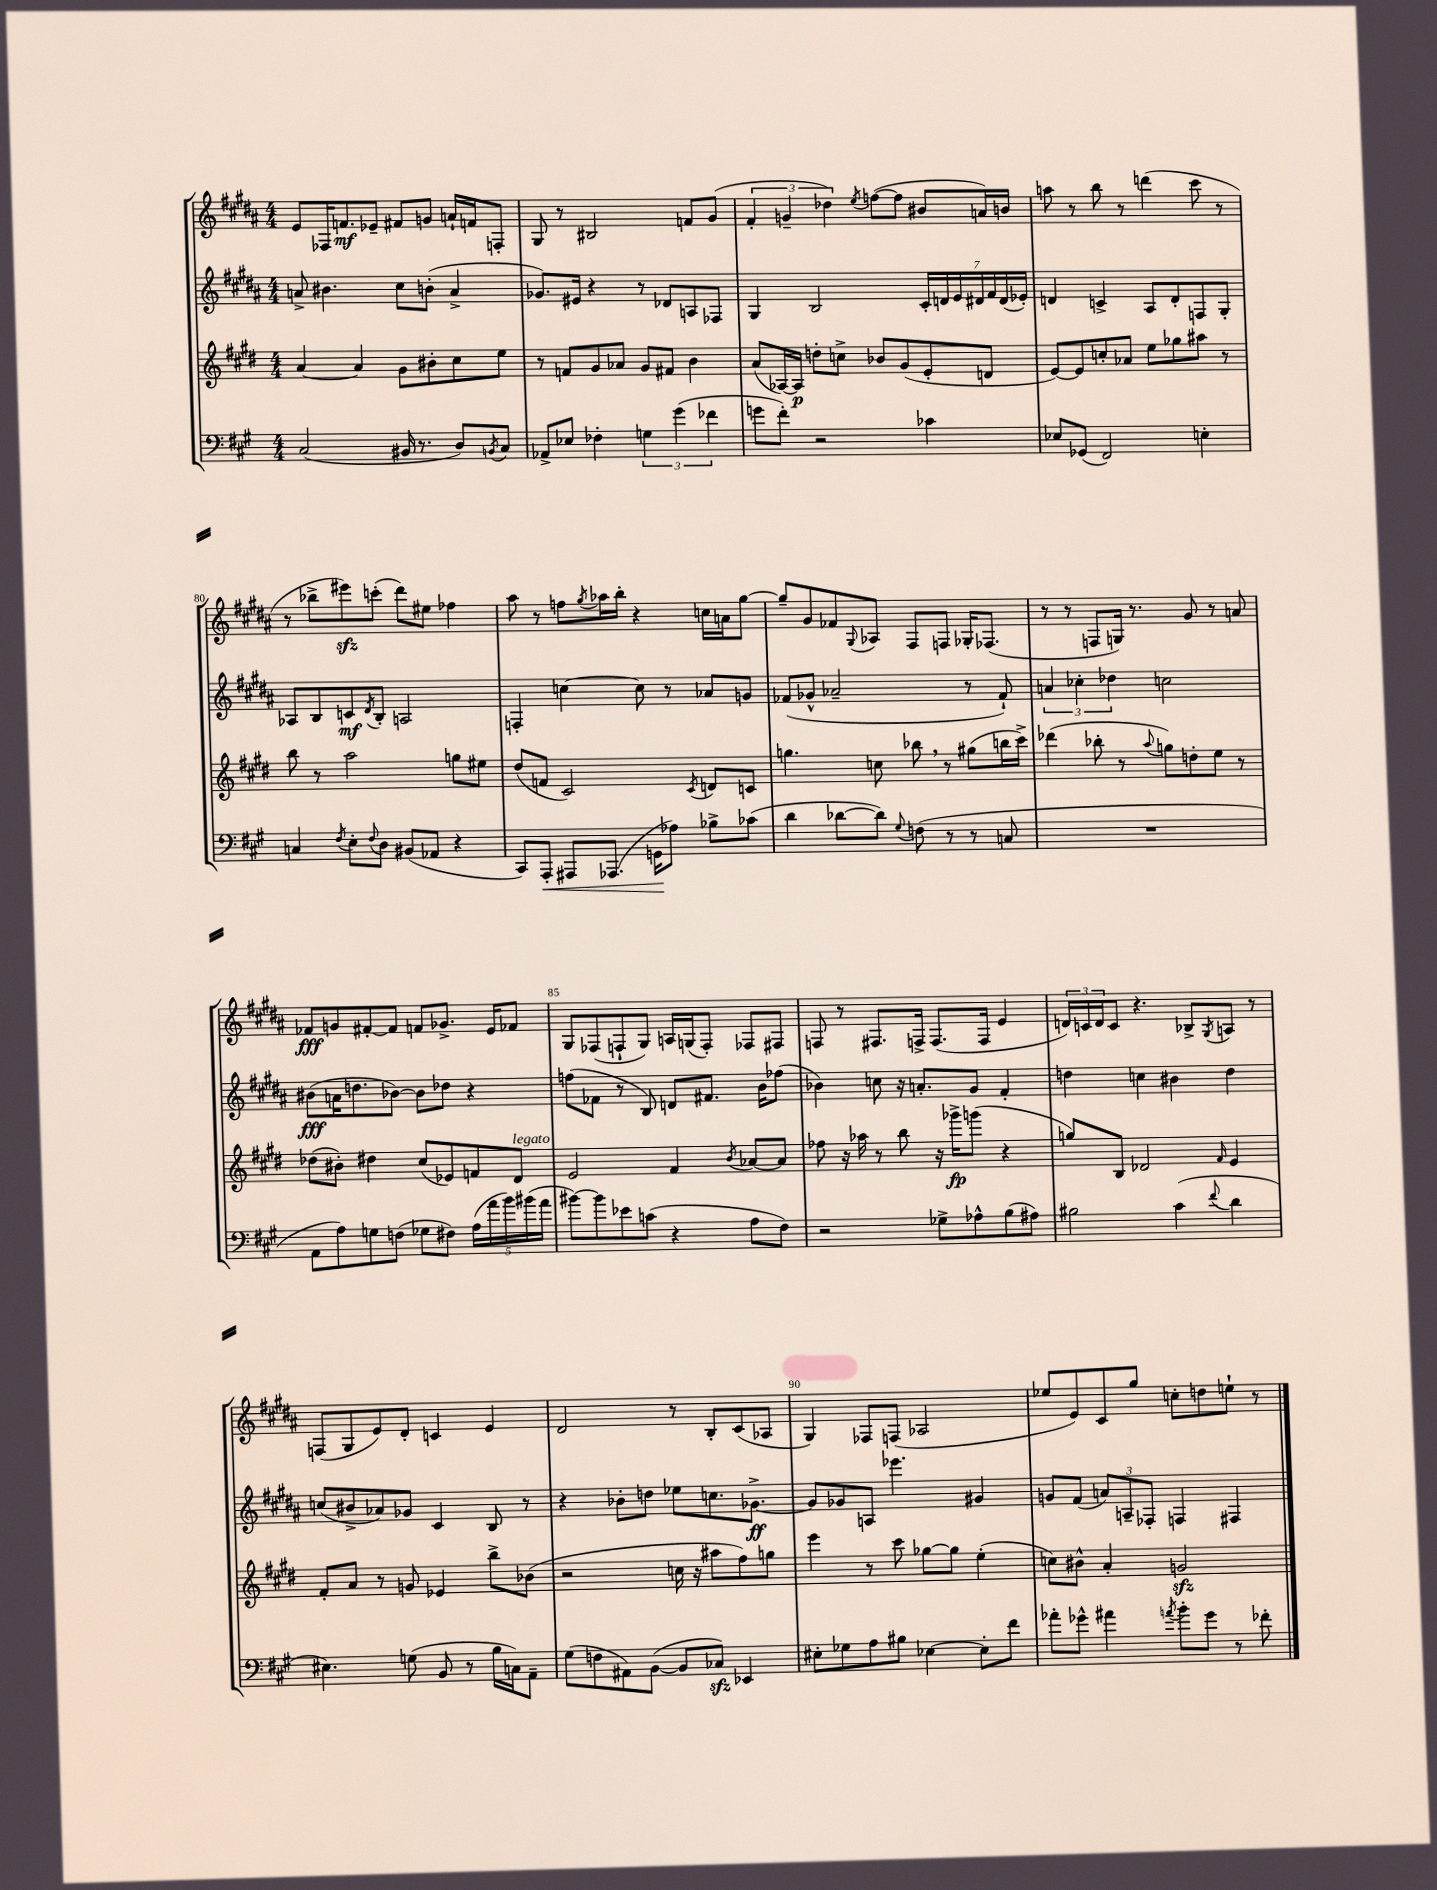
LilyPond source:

<<
\new StaffGroup <<
\new Staff = "s0" {
    \clef treble \key b \major \numericTimeSignature \time 4/4
    e'8 fes16 f'8.\mf ees'8-- fis'8 g'8 a'16-! f'16 f8-. |
    gis8 r8 bis2 f'8 gis'8( |
    \tuplet 3/2 { fis'4-. g'4-- des''4) } \acciaccatura { e''8 } f''8~( f''8 bis'8 a'16) b'16 |
    a''8 r8 b''8 r8 d'''4( cis'''8 r8 |
    r8 bes''8-> eis'''8\sfz) c'''8-.( dis'''8) eis''8 fes''4 |
    ais''8 r8 f''8 \acciaccatura { gis''8 } aes''16 b''16-. r4 c''16 a'16 gis''8~ |
    gis''8-- gis'8 fes'8 \appoggiatura { gis8 } aes8 fis8 f8 ges16-. fes8.( |
    r8 r8 f8 g16) r8. gis'8 r8 a'8 |
    fes'8\fff g'8 fis'8~-. fis'8 f'8 ges'8.-> e'16 fes'8 |
    gis8 fes8( f8-! gis8) a16 g16( f8-.) fes8 fis8 |
    f8 r8 fis8. f16-> f8.( f16 e'4 |
    \tuplet 3/2 { d'16) c'16 d'16 } c'8 r4. bes8-> \acciaccatura { gis8 } a8 r8 |
    f8( gis8 e'8) dis'8-. c'4 e'4 |
    dis'2 r8 b8-. cis'8( aes8 |
    gis4) fes8 f8( aes2 |
    ees''8 e'8) cis'8 gis''8 c''8-. d''8 e''8-! r8 \bar "|." |
}
\new Staff = "s1" {
    \clef treble \key b \major \numericTimeSignature \time 4/4
    a'8-> bis'4. cis''8 b'8-.( a'4-> |
    ges'8.) eis'16 r4 r8 des'8 a8 fes8 |
    gis4 b2 \tuplet 7/4 { cis'16-. d'16 e'16 dis'16 fis'16 dis'16( ees'16-.) } |
    d'4 c'4-> ais8 d'8-. f8 gis8-. |
    aes8 b8 c'8\mf \acciaccatura { dis'8 } b8-. a2 |
    f4-. c''4~ c''8 r8 aes'8 g'8 |
    fes'8( ges'8-^ aes'2-- r8 fes'8-!) |
    \tuplet 3/2 { a'4 ces''4-. des''4 } c''2 |
    bis'8\fff( a'16 d''8. bes'8~) bes'8 des''8 r4 |
    f''8( fes'8 r8 b8) d'8 fis'8. b'16 fes''8( |
    bes'4) c''8 r16 a'8.-. gis'8 fis'4-. |
    d''4 c''4 bis'4 d''4 |
    c''8( bis'8-> aes'8) ges'8 cis'4 b8 r8 |
    r4 bes'8-. d''8 ees''8 c''8. ges'8.~->\ff |
    ges'8 ges'8 a8 ees'''4. gis'4 |
    g'8 fis'8( \tuplet 3/2 { a'8) a8-- fes8-. } f4 fis4 \bar "|." |
}
\new Staff = "s2" {
    \clef treble \key e \major \numericTimeSignature \time 4/4
    a'4~ a'4 gis'8 bis'8-. cis''8 e''8 |
    r8 f'8 gis'8 aes'8 gis'8 fis'8 b'4 |
    a'8( aes16~) aes16\p d''8-. c''8-> bes'8 gis'8( e'8-. d'8 |
    e'8~) e'8 c''8-. aes'8 e''8 ges''8 ais''8 r8 |
    b''8 r8 a''2 g''8 eis''8 |
    dis''8( f'8 cis'2) \acciaccatura { cis'8 } d'8 c'8 |
    g''4. c''8 bes''8 \breathe r8 gis''8( b''16 cis'''16->) |
    des'''4( bes''8-. r8 \appoggiatura { a''8 } g''8) d''8-. e''8 r8 |
    des''8( bis'8-.) dis''4 cis''8( ees'8) f'8 dis'8^\markup { \italic "legato" } |
    e'2 fis'4 \acciaccatura { b'8 } aes'8~ aes'8 |
    fes''8 r16 aes''16 r8 b''8 r16 ges'''16->\fp g'''8( r4 |
    g''8) b8 des'2 \grace { fis'16 } e'4 |
    fis'8-. a'8 r8 g'8 ees'4 b''8-> bes'8( |
    r2 c''16 r16 ais''8 fis''8) g''8 |
    e'''4 r8 cis'''8 ges''8~ ges''8 e''4-.( |
    c''8) bis'8-^ a'4-. g'2\sfz \bar "|." |
}
\new Staff = "s3" {
    \clef bass \key a \major \numericTimeSignature \time 4/4
    cis2( bis,16 r8. d8) \acciaccatura { b,8 } cis8 |
    aes,8-> ees8 fes4-. \tuplet 3/2 { g4 gis'4( fes'4 } |
    g'8 fis'8-.) r2 ces'4 |
    ees8 ges,8( fis,2) e4-. |
    c4 \acciaccatura { fis8 } e8-. \appoggiatura { fis8 } d8 bis,8( aes,8 r4 |
    cis,8) a,,8-.\< ais,,8 aes,,8.( g,16\! aes8) bes8-> ces'8( |
    d'4 des'8~ des'8) \appoggiatura { gis8 } f8( r8 r8 c8 |
    R1 |
    a,8 a8) g8 f8( ges8 fis8) \tuplet 5/4 { a16( a'16 b'16) bis'16( a'16 } |
    bis'8~) bis'8 ees'8 c'8( r4 a8 fis8) |
    r2 ges8-> aes8-^ b8( ais8) |
    bis2 cis'4( \appoggiatura { fis'8 } d'4 |
    eis4.) g8( b,8 r8 b16 c16) a,8-- |
    gis8( f8 ais,8) b,8~( b,8 ces8\sfz) ees,4 |
    eis8-. ges8 a8 bis8 ees4~ ees8-. fis'8 |
    aes'8-. ges'8-^ ais'4 \acciaccatura { a'8 } b'8-. ges'8 r8 fes'8-. \bar "|." |
}
>>
>>
\layout { \context { \Score currentBarNumber = #76 \override BarNumber.break-visibility = ##(#f #t #t) barNumberVisibility = #(every-nth-bar-number-visible 5) } }
